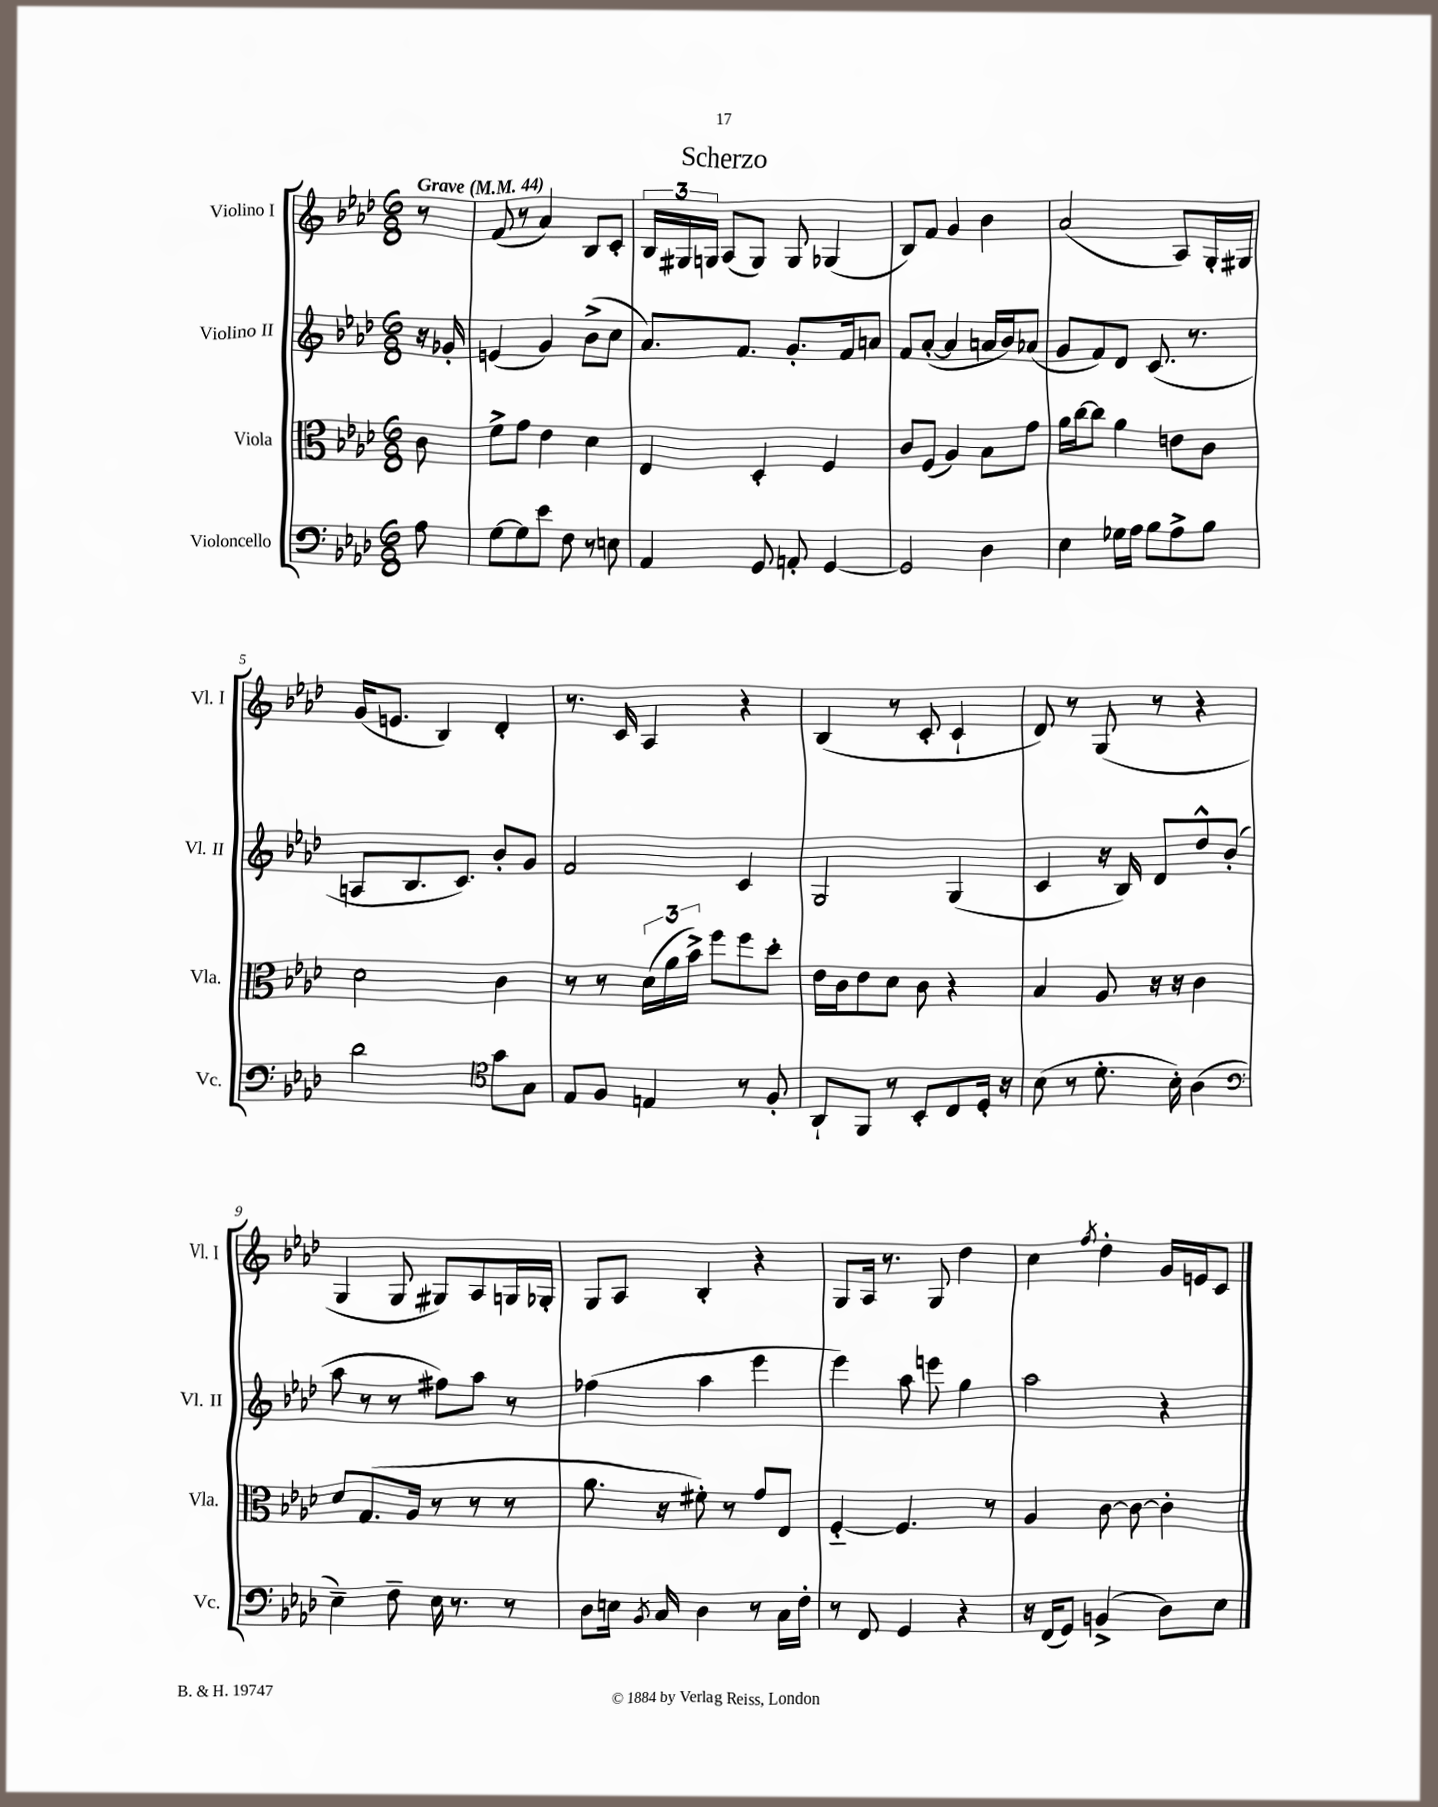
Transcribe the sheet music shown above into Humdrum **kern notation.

**kern	**kern	**kern	**kern
*staff4	*staff3	*staff2	*staff1
*clefF4	*clefC3	*clefG2	*clefG2
*k[b-e-a-d-]	*k[b-e-a-d-]	*k[b-e-a-d-]	*k[b-e-a-d-]
*M6/8	*M6/8	*M6/8	*M6/8
*MM44	*MM44	*MM44	*MM44
8A-	8c	16r	8r
.	.	16g-'	.
=	=	=	=
[8G	8f^	(4e	(8f
8G]	8g	.	8r
8e-	4e-	4g)	4a-)
8F	.	.	.
8r	4d-	(8b-^	8B-
8E	.	8cc	8c'
=	=	=	=
4AA-	4E-	8.a-)	24B-
.	.	.	24G#
.	.	.	24G
.	.	.	(8A-
.	.	8.f	.
8GG	4D-'	.	8G)
8AA'	.	8.g'	8G
[4GG	4F	.	(4G-
.	.	16f	.
.	.	8a	.
=	=	=	=
2GG]	8c	8f	8B-)
.	(8F	([8a-'	8f
.	4A-)	4a-]	4g
4D-	8B-	16a	4b-
.	.	16b-)	.
.	8g	(8a-	.
=	=	=	=
4E-	16a-	8g	(2a-
.	[16cc	.	.
.	8cc]	8f)	.
16G-	4a-	8d-	.
16A-	.	.	.
8B-	.	(8.c	.
8A-^	8e	.	8A-)
.	.	8.r	.
8B-	8c	.	16G'
.	.	.	16G#
=	=	=	=
2d-	2d-	8A	(16g
.	.	.	8.e
.	.	8.B-	.
.	.	.	4B-)
.	.	8.c)	.
*clefC4	*	*	*
8g	4c	8b-'	4d-'
8G	.	8g	.
=	=	=	=
8E-	8r	2f	8.r
8F	8r	.	.
.	.	.	16c
4E	(24d-	.	4A-
.	24a-	.	.
.	24b-^)	.	.
.	8ff	.	.
8r	8ff	4c	4r
8F'	8dd-'	.	.
=	=	=	=
8AA-`	16e-	2G	(4B-
.	16c	.	.
8FF	8e-	.	.
8r	8d-	.	8r
8BB-'	8c	.	8c'
8C	4r	(4G	4c`
16D-'	.	.	.
16r	.	.	.
=	=	=	=
(8B-	4B-	4c	8d-)
8r	.	.	8r
8.d-'	8A-	16r	(8G
.	.	16B-)	.
.	16r	8d-	8r
16B-')	16r	.	.
(4A-	4c	8dd-^^	4r
.	.	(8b-'	.
=	=	=	=
*clefF4	*	*	*
4E-~)	8d-	8aa-	4G
.	(8.G	8r	.
8F~	.	8r	8G
.	16A-	.	.
16E-	8r	8ff#)	8G#)
8.r	.	.	.
.	8r	8aa-	8A-
8r	8r	8r	16G
.	.	.	16G-'
=	=	=	=
8D-	8.a-	(4ff-	8G
16E	.	.	8A-
8qBB-	.	.	.
16C	16r	.	.
4D-	8f#')	4aa-	4B-'
.	8r	.	.
8r	8g	4eee-	4r
16C	8E-	.	.
16F'	.	.	.
=	=	=	=
8r	[4F'~	4eee-)	8G
8FF	.	.	16A-
.	.	.	8.r
4GG	4.F]	8aa-	.
.	.	8eee	8G
4r	.	4gg	4dd-
.	8r	.	.
=	=	=	=
16r	4A-	2aa-	4cc
(16FF	.	.	.
8GG)	.	.	.
.	.	.	8qff
(4BB^	[8c	.	4dd-'
.	8c_	.	.
8D-)	4c']	4r	16g
.	.	.	16e
8E-	.	.	8c
==	==	==	==
*-	*-	*-	*-
